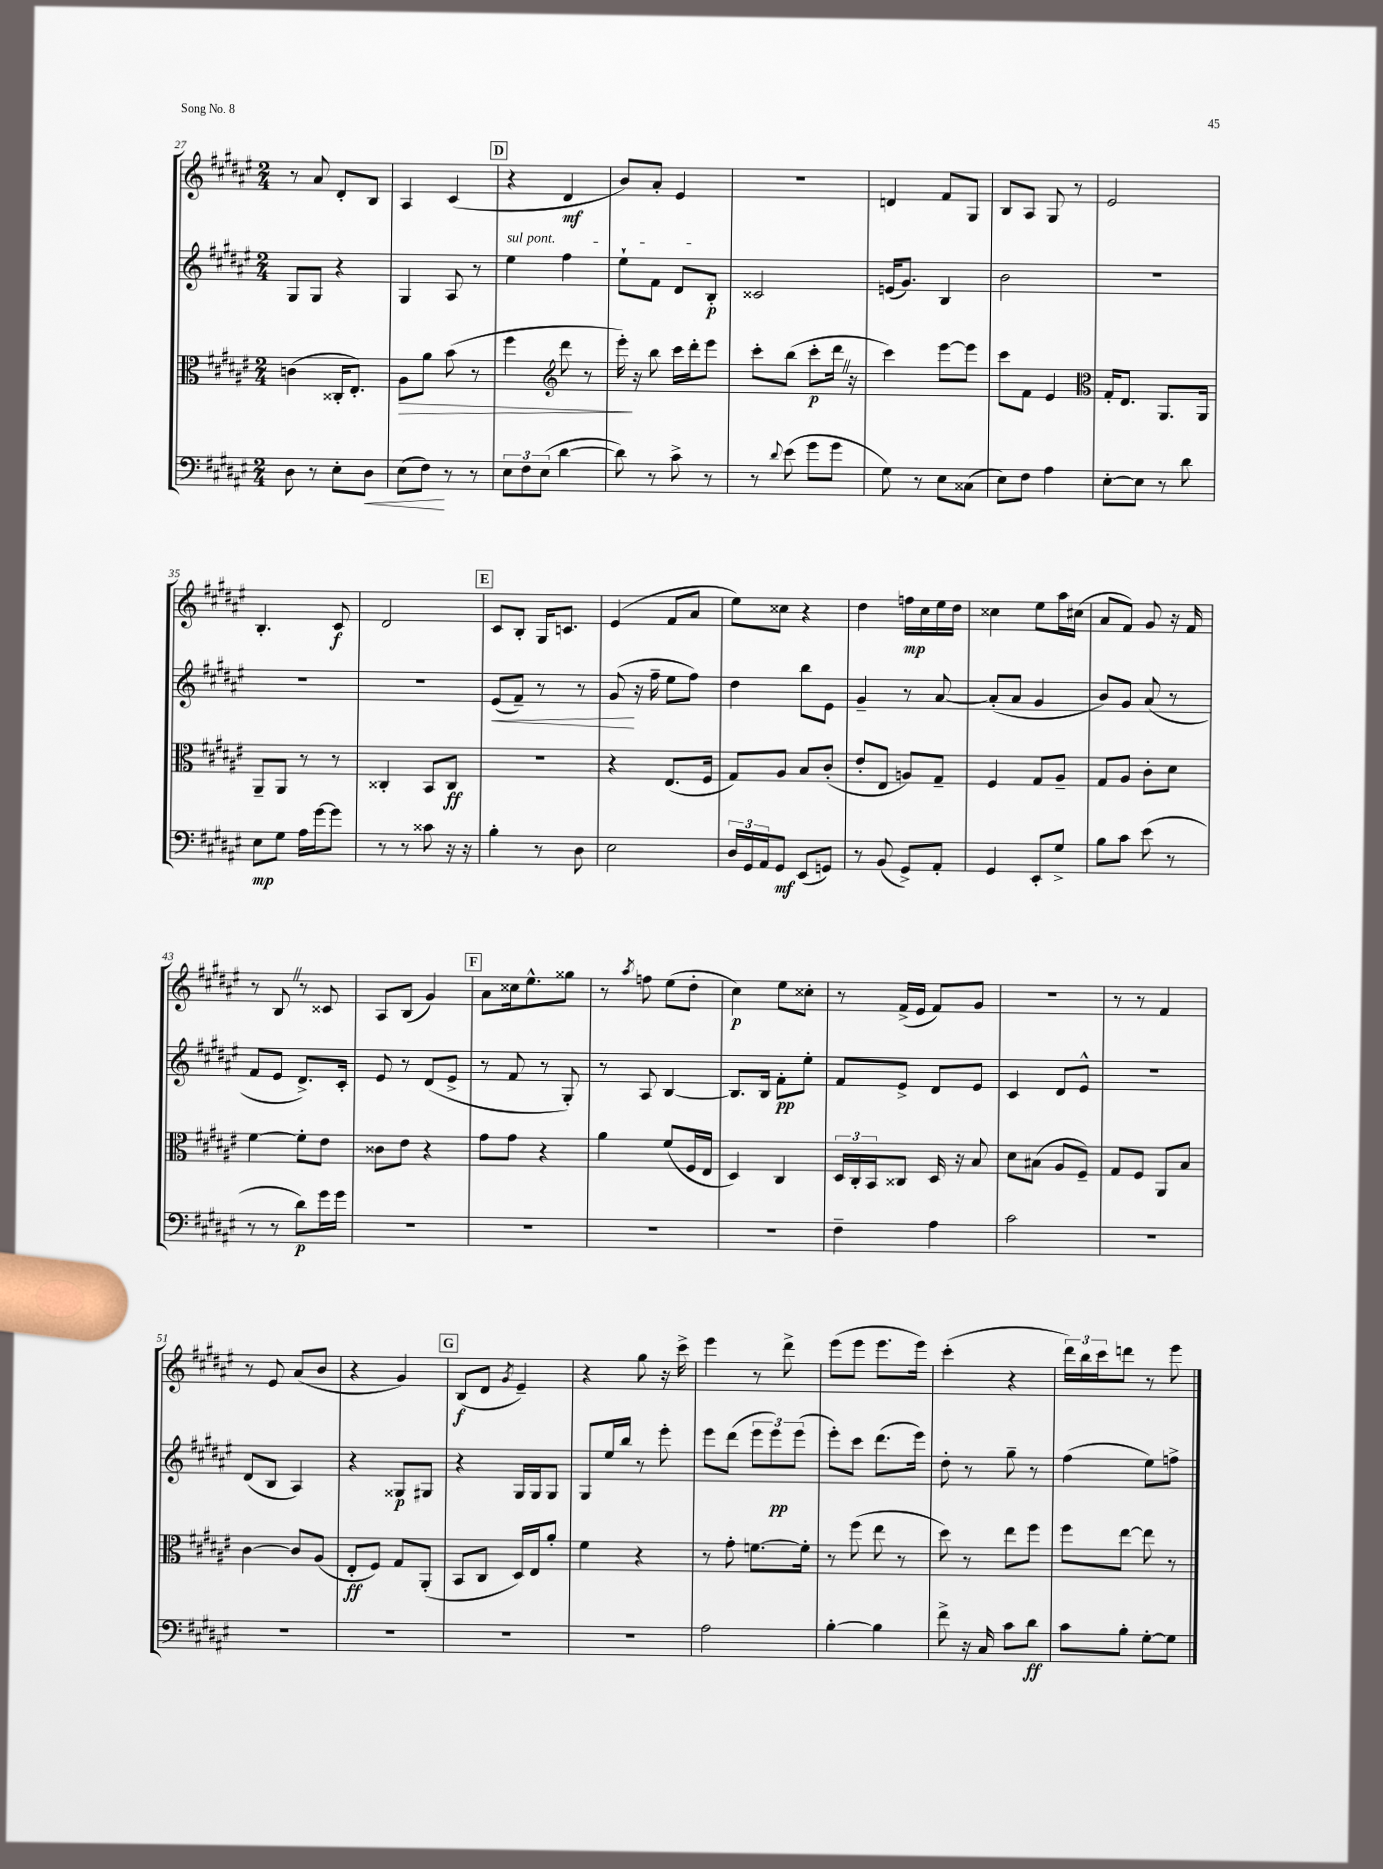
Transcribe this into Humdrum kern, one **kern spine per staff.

**kern	**kern	**kern	**kern
*staff4	*staff3	*staff2	*staff1
*clefF4	*clefC3	*clefG2	*clefG2
*k[f#c#g#d#a#e#]	*k[f#c#g#d#a#e#]	*k[f#c#g#d#a#e#]	*k[f#c#g#d#a#e#]
*M2/4	*M2/4	*M2/4	*M2/4
8D#	(4c	8G#	8r
8r	.	8G#	8a#
8E#'	16C##'	4r	8d#'
.	8.E#')	.	.
8D#	.	.	8B
=	=	=	=
(8E#	8A#	4G#	4A#
8F#)	8a#	.	.
8r	(8b	8A#	(4c#
8r	8r	8r	.
=	=	=	=
12E#	4ff#	4ee#	4r
12F#	.	.	.
(12E#	.	.	.
*	*clefG2	*	*
[4d#	8ddd#	4ff#	4d#
.	8r	.	.
=	=	=	=
8d#])	16eee#')	8ee#`	8b)
.	16r	.	.
8r	8bb	8f#	8a#'
8c#^	16ccc#	8d#	4e#
.	16ddd#'	.	.
8r	8eee#	8B'	.
=	=	=	=
8r	8ccc#'	2c##	2r
8qqd#	.	.	.
(8e#	(8bb	.	.
8g#	8ccc#'	.	.
8g#	16ddd#	.	.
.	16r	.	.
=	=	=	=
8G#)	4ccc#)	(16e	4d
.	.	8.g#)	.
8r	.	.	.
8E#	[8eee#	4B	8f#
(8C##	8eee#]	.	8G#
=	=	=	=
8E#)	8ccc#	2b	8B
8F#	8f#	.	8A#
4A#	4e#	.	8G#
.	.	.	8r
=	=	=	=
*	*clefC3	*	*
[8E#'	16G#'	2r	2e#
.	8.E#	.	.
8E#]	.	.	.
8r	8.AA#	.	.
8d#	.	.	.
.	16AA#	.	.
=	=	=	=
8E#	8AA#~	2r	4.B'
8G#	8AA#	.	.
16A#	8r	.	.
[16g#	.	.	.
8g#]	8r	.	8c#
=	=	=	=
8r	4C##'	2r	2d#
8r	.	.	.
8c##	8BB	.	.
16r	8C##	.	.
16r	.	.	.
=	=	=	=
4B'	2r	(8e#	8c#
.	.	8f#~)	8B'
8r	.	8r	16G#
.	.	.	8.c
8D#	.	8r	.
=	=	=	=
2E#	4r	(8g#	(4e#
.	.	16r	.
.	.	16ff#~	.
.	(8.E#	8ee#	8f#
.	.	8ff#)	8a#
.	16F#	.	.
=	=	=	=
24D#	8G#)	4dd#	8ee#)
24GG#	.	.	.
24AA#	.	.	.
8GG#	8A#	.	8cc##
(8EE#	8B	8bb	4r
8GG)	(8c#'	8e#	.
=	=	=	=
8r	8e#'	4g#~	4dd#
(8BB	8E#	.	.
8GG#^)	8A)	8r	16ff
.	.	.	16cc#
8AA#'	8G#~	[8a#	16ee#
.	.	.	16dd#
=	=	=	=
4GG#	4F#	(8a#']	4cc##
.	.	8a#	.
8EE#'	8G#	4g#	8ee#
8G#^	8A#~	.	16aa#
.	.	.	(16cc#
=	=	=	=
8B	8G#	8b)	8a#
8c#	8A#	8g#	8f#)
(8e#	8c#'	(8a#	8g#
8r	8d#	8r	16r
.	.	.	16f#
=	=	=	=
8r	[4f#	8f#	8r
8r	.	8e#	8B
8d#)	8f#']	8.d#^)	8r
16g#	8e#	.	8c##
16g#	.	16c#'	.
=	=	=	=
2r	8c##	8e#	8A#
.	8e#	8r	(8B
.	4r	(8d#	4g#)
.	.	8e#^	.
=	=	=	=
2r	8g#	8r	8a#
.	8g#	8f#	16cc##
.	.	.	8.ee#^^
.	4r	8r	.
.	.	8G#')	8gg##
=	=	=	=
2r	4a#	8r	8r
.	.	.	8qaa#
.	.	8A#	8ff
.	(8f#	[4B	(8ee#
.	16F#	.	8dd#'
.	16E#	.	.
=	=	=	=
2r	4D#)	8.B]	4cc#)
.	.	16B	.
.	4C#	8f#'	8ee#
.	.	8ee#'	8cc##'
=	=	=	=
4F#~	24D#	8f#	8r
.	24C#'	.	.
.	24BB	.	.
.	8C##	8e#^	(16f#^
.	.	.	16e#
4A#	16D#	8d#	8f#)
.	16r	.	.
.	8B	8e#	8g#
=	=	=	=
2c#	8d#	4c#	2r
.	(8B#	.	.
.	8A#	8d#	.
.	8F#~)	8e#^^	.
=	=	=	=
2r	8G#	2r	8r
.	8F#	.	8r
.	8AA#	.	4f#
.	8B	.	.
=	=	=	=
2r	[4c#	(8d#	8r
.	.	8B	8e#
.	8c#]	4A#)	(8a#
.	(8A#	.	8b
=	=	=	=
2r	8E#'	4r	4r
.	8F#)	.	.
.	8G#	8G##	4g#)
.	(8AA#'	8G#	.
=	=	=	=
2r	8BB	4r	(8B
.	8C#	.	8d#
.	.	.	8qg#
.	16D#)	16G#	4e#~)
.	16E#	16G#	.
.	8a#'	8G#	.
=	=	=	=
2r	4f#	8G#	4r
.	.	16ee#	.
.	.	16bb	.
.	4r	8r	8gg#
.	.	8eee#'	16r
.	.	.	16ccc#^
=	=	=	=
2A#	8r	8eee#	4eee#
.	8g#'	(8ddd#	.
.	[8.f	12eee#	8r
.	.	12eee#)	.
.	.	.	8ddd#^
.	.	(12eee#	.
.	16f']	.	.
=	=	=	=
[4B'	8r	8eee#')	(8eee#
.	(8ff#	8ccc#	8eee#
4B]	8ee#	(8.ddd#	8.eee#
.	8r	.	.
.	.	16eee#)	16eee#)
=	=	=	=
8f#^	8dd#)	8dd#'	(4ccc#'
16r	8r	8r	.
16C#	.	.	.
8c#	8ee#	8gg#~	4r
8d#	8ff#	8r	.
=	=	=	=
8c#	8ff#	(4ff#	24ddd#)
.	.	.	24bb
.	.	.	24ccc#
8B'	[8ee#	.	8ddd
[8G#'	8ee#]	8ee#)	8r
8G#]	8r	8ff^	8eee#
==	==	==	==
*-	*-	*-	*-
